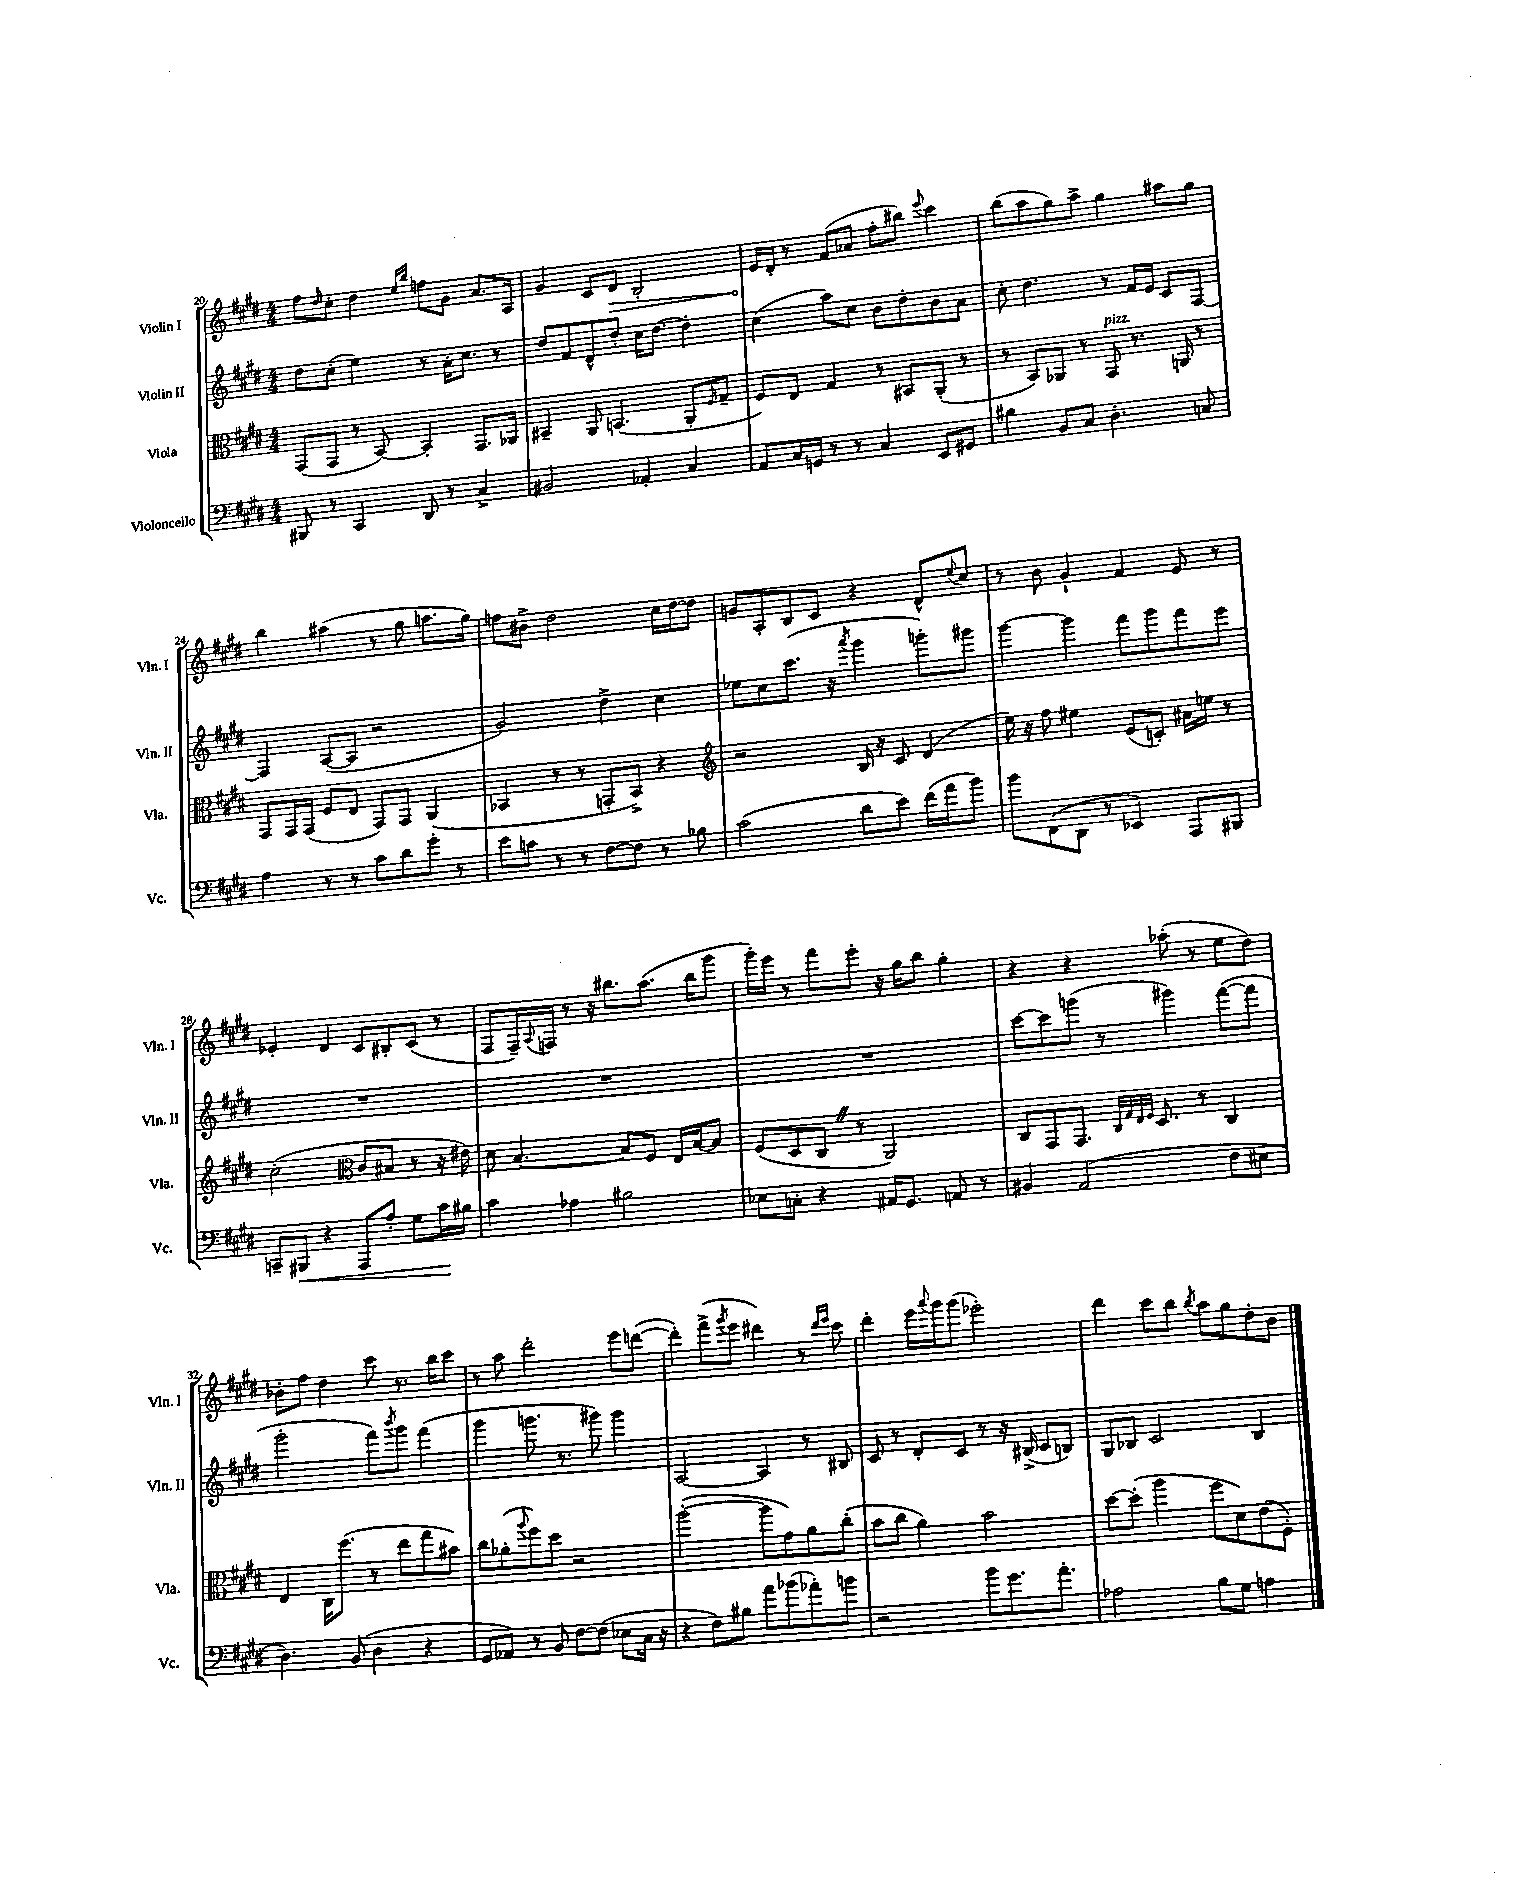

**kern	**kern	**kern	**kern
*staff4	*staff3	*staff2	*staff1
*clefF4	*clefC3	*clefG2	*clefG2
*k[f#c#g#d#]	*k[f#c#g#d#]	*k[f#c#g#d#]	*k[f#c#g#d#]
*M4/4	*M4/4	*M4/4	*M4/4
8BBB#/	(8GG#/L	8dd#\L	8ff#\L
.	.	.	16qqdd#/
8r	8GG#/J	(8cc#'\J	8cc#'\J
4CC#/	8r	4ee\)	4dd#\
.	[8BB/)	.	.
.	.	.	16qqee/LL
.	.	.	16qqbb/JJ
8DD#/	4BB'/]	8r	8ff\L
8r	.	16a'\LK	8g#\J
.	.	8.cc#\J	.
4C#^/	8.GG#/L	.	8.a/L
.	.	8r	.
.	16AA-/Jk	.	16A/Jk
=	=	=	=
2BB#/	4BB#~/	8dd#/L	4g#/
.	.	8f#/	.
.	8AA/	8d#^^/	8c#/L
.	(4.BB/	8dd#'/J	8d#/J
4AA-'/	.	16cc#\LK	2B'/
.	.	[8.dd#\J	.
4C#/	8AA'/L	4dd#'\]	.
.	16qqF#/	.	.
.	8G#~/J	.	.
=	=	=	=
8AA/L	8F#/L)	(4cc#\	16e/LL
.	.	.	16d#'/JJ
16C#/L	8E/J	.	8r
16GG/JJ	.	.	.
8r	4G#/	8aa\L)	(8f#/L
8r	.	8cc#\J	8a-/J
4C#/	8r	8b\L	8ff#'\L
.	8BB#/L	8dd#'\	8bb#\J)
.	.	.	8qqeee/
8EE/L	(8AA'/J	8b\	4ccc#\
8GG#/J	8r	8a\J	.
=	=	=	=
4B#\	8r	8cc#'\	(8bb\L
.	8BB/L)	4.dd#\	8aa\
8BB/L	8AA-/J	.	8gg#\)
8C#/J	8r	.	8aa^\J
4.D#'\	8GG#/	8r	4gg#\
.	8.r	16f#/LL	.
.	.	16e/JJ	.
.	.	8c#/L	8aa#\L
.	16AA/	.	.
8C/	8r	[8F#/J	8gg#\J
=	=	=	=
4A\	8GG#/L	4F#/]	4bb\
.	16GG#/L	.	.
.	(16GG#/JJ	.	.
8r	8F#/L	([8A/L	(4aa#\
8r	8E/J	8A/]J	.
8c#\L	8GG#/L)	2r	8r
8d#\	8GG#/J	.	8gg#\
8g#'\J	(4AA/	.	8.aa\L
8r	.	.	.
.	.	.	16gg#\Jk)
=	=	=	=
8e\L	4BB-/	2g#/)	8ff\L
8c\J	.	.	8b#^\J
8r	8r	.	2dd#\
8r	8r	.	.
[8F#\L	8GG'/L	4dd#^\	.
8F#\]J	8BB-^/J)	.	.
8r	4r	4cc#\	16cc#\LL
.	.	.	[16dd#\J
8B-\	.	.	8dd#\]J
=	=	=	=
*	*clefG2	*	*
(2c#\	2r	8ee-\L	8g/L
.	.	8cc#\	8A'/
.	.	(8.ccc#\J	8B/
.	.	.	8c#/J
.	.	16r	.
.	.	8qaaa/	.
8d#\L	16B/	4ggg#\	4r
.	16r	.	.
8e\J)	8c#/	.	.
(16f#\LL	(4d#/	8ggg'\L)	8d#^^/L
16a\J	.	.	.
.	.	.	8qqee/
8b\J)	.	8ggg#\J	8cc#/J
=	=	=	=
8b\L	16ee\)	[4ggg#\	8r
.	16r	.	.
(8FF#\	8ff#\	.	8b\
8DD#\J	4ee#\	4ggg#\]	4g#`/
8r	.	.	.
4EE-/)	(8e/L	8fff#\L	4f#/
.	8c'/J)	8ggg#\	.
8AAA/L	16a#\LL	8fff#\	8e/
.	16ee\JJ	.	.
8BBB#/J	8r	8eee\J	8r
=	=	=	=
8CC~/L	(2cc#'\	1r	4e-'/
8BBB#/J	.	.	.
4r	.	.	4d#/
*	*clefC3	*	*
8AAA/L	8c#/L	.	8c#/L
8A'/J	8B#/J	.	8B#'/
8G#\L	8r	.	(8c#/J
16c#\L	16r	.	8r
16B#\JJ	16e#\)	.	.
=	=	=	=
4c#\	8d#\	1r	8F#/L
.	[4.B/	.	16F#~/L)
.	.	.	8qqA/
.	.	.	16F/JJ
4A-\	.	.	8r
.	.	.	16r
.	.	.	8.bb#\L
2B#\	8B/]L	.	.
.	8F#/J	.	(8.aa\J
.	16E/LL	.	.
.	[16B/J	.	16bb#\LK
.	8B/]J	.	8ggg#\J
=	=	=	=
8E-\L	(8F#/L	1r	16ggg#'\LL)
.	.	.	16eee\JJ
8C'\J	8D#/	.	8r
4r	8C#/J	.	8fff#\L
.	8r	.	8eee'\J
16AA#/LK	2AA/)	.	16r
8.GG#/J	.	.	16gg#\LK
.	.	.	8bb\J
8AA/	.	.	4gg#'\
8r	.	.	.
=	=	=	=
4BB#/	8C#/L	[8ccc#\L	4r
.	8GG#/	8ccc#\]	.
(2AA/	8.GG#/J	(8ggg\J	4r
.	.	8r	.
.	32qqC#/LLL	.	.
.	32qqG#/	.	.
.	32qqE/	.	.
.	32qqF#/JJJ	.	.
.	8.D#/	.	.
.	.	4ggg#\)	(8aa-'\
.	8r	.	8r
8F#\L	4C#/	([8fff#\L	8ee\L
8E#\J	.	8fff#\]J	8dd#\J)
=	=	=	=
4.D#\)	4E/	2ggg#'\	8b-'\L
.	.	.	8ff#\J
.	16C#\LK	.	4dd#\
.	(8.ff#\J	.	.
(8BB/	.	.	.
4D#\	8r	8fff#\L)	8ccc#\
.	.	8qbbb/	.
.	8ee\L	8ggg#\J	8.r
4r	8gg#\	(4fff#\	.
.	.	.	16bb\LK
.	8b#\J)	.	8ccc#\J
=	=	=	=
8GG#/L	8cc#\L	4ggg#\	8r
8AA-/J)	(8a-'\	.	8aa\
.	8qqaa/	.	.
8r	8ff#\)	8.ggg\	2ddd#'\
8BB/	8dd#\J	.	.
.	.	8.r	.
[8F#\L	2r	.	.
(8F#\]J	.	8ggg#\)	.
8E-\L	.	4ggg#\	8eee\L
16C#\Jk	.	.	([8ddd\J
16r	.	.	.
=	=	=	=
4r	([2aa'\	[2A/	4ddd'\])
8F#\L)	.	.	(8fff#^\L
.	.	.	8qggg#/
8B#\J	.	.	8eee\J
8a\L	8aa\]L	4A/]	4ddd#\)
(8b-\	8g#\)	.	.
8a-'\)	8a\	8r	8r
.	.	.	16qqddd#/LL
.	.	.	16qqeee/JJ
8b\J	(8cc#'\J	8B#/	8ccc#\
=	=	=	=
2r	8b\L	8c#/	4ddd#'\
.	8cc#\J	8r	.
.	4a\)	8d#'/L	16eee\LL
.	.	.	8qqaaa/
.	.	.	16ggg#\J
.	.	8c#/J	(8ggg#\J
8b\L	2b\	8r	2eee-'\)
8.g#\	.	16r	.
.	.	(16B#^/	.
.	.	8c#/L	.
8.a'\J	.	.	.
.	.	8B/J)	.
=	=	=	=
2A-\	[8dd#\L	8G#/L	4ddd#\
.	(8dd#'\]J	8B-/J	.
.	4aa\	2c#/	8ccc#\L
.	.	.	8bb\J
.	.	.	8qbb/
8B\L	8ff#\L	.	8aa\L
8G#\J	8d#\)	.	8gg#\
4A\	(8e\	4B-/	8dd#'\
.	8F#'\J)	.	8b\J
==	==	==	==
*-	*-	*-	*-
